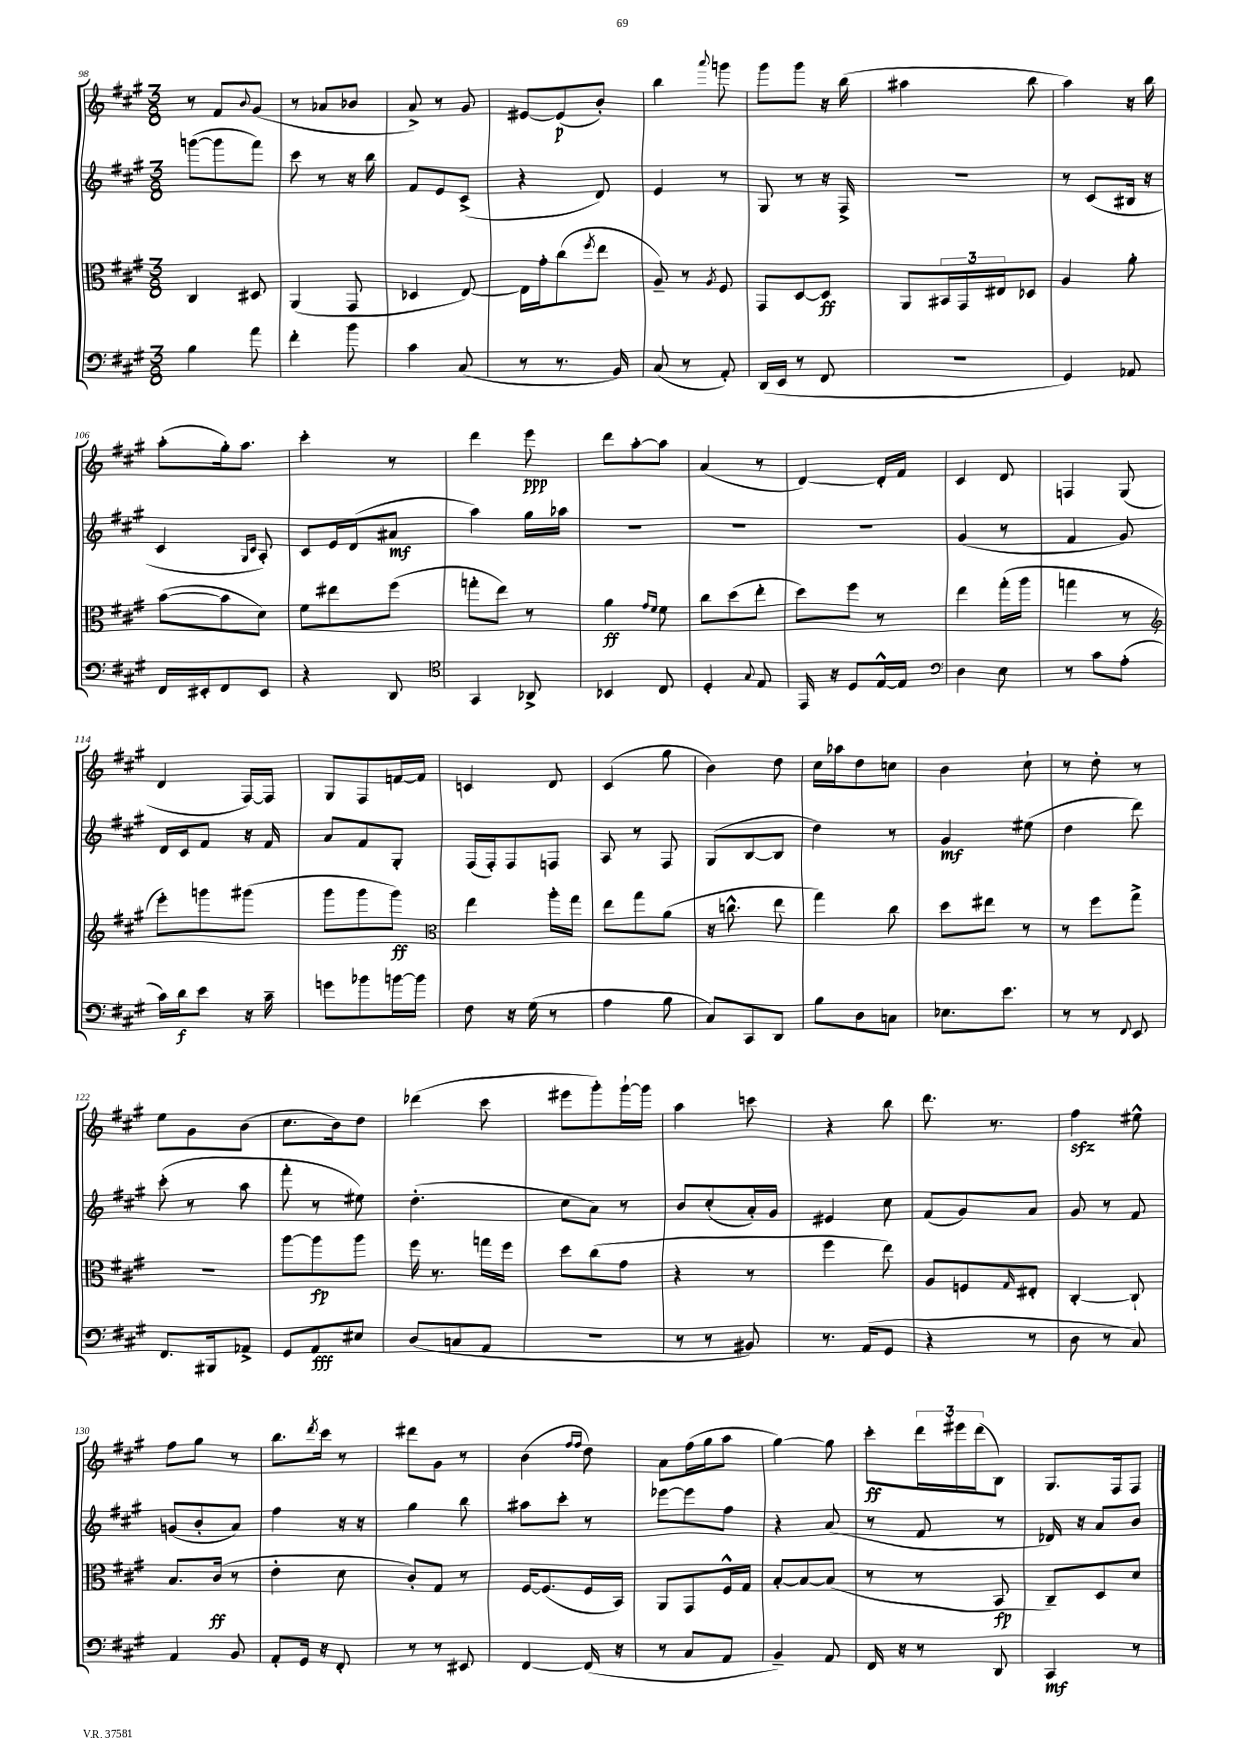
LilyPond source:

<<
\new StaffGroup <<
\new Staff = "s0" {
    \clef treble \key a \major \numericTimeSignature \time 3/8
    r8 fis'8 \appoggiatura { b'8 } gis'8( |
    r8 aes'8 bes'8 |
    a'8->) r8 gis'8 |
    eis'8~ eis'8\p( b'8-.) |
    b''4 \appoggiatura { a'''8 } g'''8 |
    gis'''8 gis'''8 r16 b''16( |
    ais''4 b''8 |
    a''4) r16 b''16 |
    a''8-.( gis''16-.) a''8. |
    cis'''4-. r8 |
    d'''4 e'''8\ppp |
    d'''8 a''8~-. a''8 |
    a'4( r8 |
    d'4~) d'16-. fis'16 |
    cis'4 d'8 |
    f4 gis8( |
    d'4 fis16~) fis16 |
    gis8 fis8 f'16~ f'16 |
    c'4 d'8 |
    cis'4( gis''8 |
    b'4) d''8 |
    cis''16 aes''16 d''8 c''8 |
    b'4 cis''8-! |
    r8 d''8-. r8 |
    e''8 gis'8 b'8( |
    cis''8. b'16) d''8 |
    des'''4( cis'''8 |
    eis'''8 gis'''8-.) gis'''16~-! gis'''16 |
    a''4 c'''8 |
    r4 b''8 |
    d'''8. r8. |
    fis''4\sfz eis''8-^ |
    fis''8 gis''8 r8 |
    b''8. \acciaccatura { d'''8 } cis'''16 r8 |
    dis'''8 gis'8 r8 |
    b'4( \grace { fis''16 fis''16 } d''8) |
    a'8 fis''16( gis''16 a''8 |
    gis''4~) gis''8 |
    cis'''8-.\ff \tuplet 3/2 { d'''16 eis'''16 d'''16( } b8) |
    gis8. fis16 fis8 \bar "|." |
}
\new Staff = "s1" {
    \clef treble \key a \major \numericTimeSignature \time 3/8
    g'''8~( g'''8 fis'''8) |
    cis'''8 r8 r16 b''16 |
    fis'8 e'8 cis'8->( |
    r4 d'8) |
    e'4 r8 |
    gis8 r8 r16 fis16-> |
    R4. |
    r8 cis'8( bis16 r16 |
    cis'4 \grace { gis16 cis'16 } a8-.) |
    cis'8 e'16 d'16( ais'8\mf |
    a''4) gis''16 aes''16 |
    R4. |
    R4. |
    R4. |
    gis'4( r8 |
    fis'4 gis'8) |
    d'16 cis'16 fis'8 r16 fis'16 |
    a'8 fis'8 gis8-. |
    fis16( fis16-.) fis8 f8 |
    a8 r8 fis8 |
    gis8( b8~ b8 |
    d''4) r8 |
    gis'4\mf eis''8( |
    d''4 d'''8) |
    cis'''8-.( r8 a''8 |
    fis'''8-. r8 eis''8) |
    d''4.-.( |
    cis''8 a'8) r8 |
    b'8 cis''8-.( a'16-.) gis'16 |
    eis'4 cis''8 |
    fis'8( gis'8) a'8 |
    gis'8 r8 fis'8 |
    g'8( b'8-. a'8) |
    fis''4 r16 r16 |
    gis''4 b''8 |
    ais''8 cis'''8-. r8 |
    ees'''8~ ees'''8 fis''8 |
    r4 a'8( |
    r8 fis'8 r8 |
    des'16) r16 a'8 b'8 \bar "|." |
}
\new Staff = "s2" {
    \clef alto \key a \major \numericTimeSignature \time 3/8
    cis4 dis8 |
    a,4( gis,8 |
    des4 e8~) |
    e16 gis'16-. cis''8( \acciaccatura { fis''8 } e''8 |
    a8--) r8 \acciaccatura { a8 } fis8 |
    gis,8 d8~ d8\ff |
    a,8 \tuplet 3/2 { bis,16 gis,16 eis16 } des8 |
    a4 a'8-. |
    b'8~( b'8 d'8) |
    fis'8 eis''8 fis''8( |
    g''8-. e''8) r8 |
    a'4\ff \grace { gis'16 fis'16 } fis'8 |
    cis''8 d''8( e''8-. |
    d''8) fis''8 r8 |
    e''4 gis''16-.( a''16 |
    g''4 r8 |
    \clef treble e'''8-.) g'''8 gis'''8( |
    gis'''8 gis'''8 gis'''8\ff) |
    \clef alto e''4 a''16-. gis''16 |
    e''8 gis''8 a'8( |
    r16 c''8.-^ e''8 |
    gis''4) cis''8 |
    d''8 eis''8 r8 |
    r8 fis''8 gis''8-> |
    R4. |
    a''8~ a''8\fp a''8 |
    fis''16 r8. g''16 fis''16 |
    d''8 cis''8( gis'8 |
    r4 r8 |
    fis''4 e''8) |
    a8 f8 \grace { gis16 } eis8-. |
    cis4~-. cis8-! |
    b8. cis'16\ff( r8 |
    e'4-. d'8 |
    cis'8-.) gis8 r8 |
    fis16~ fis8.( fis16 b,16) |
    a,8 gis,8 fis16-^ gis16 |
    b8~-. b8~ b8( |
    r8 r8 b,8\fp |
    cis8--) d8 d'8 \bar "|." |
}
\new Staff = "s3" {
    \clef bass \key a \major \numericTimeSignature \time 3/8
    b4 a'8 |
    fis'4-. b'8 |
    cis'4 cis8( |
    r8 r8. b,16) |
    cis8( r8 a,8-.) |
    d,16( e,16 r8 fis,8 |
    R4. |
    gis,4) aes,8 |
    fis,16 eis,16-. fis,8 eis,8 |
    r4 d,8 |
    \clef tenor gis,4 aes,8-> |
    bes,4 cis8 |
    d4-. \appoggiatura { gis8 } e8 |
    e,16 r16 d8 e16~-^ e16 |
    \clef bass d4 e8 |
    r8 cis'8 a8-.( |
    cis'16) d'16\f e'8 r16 cis'16-- |
    g'8 bes'8 b'16~ b'16 |
    fis8 r16 gis16( r8 |
    a4 b8 |
    cis8) cis,8 d,8 |
    b8 d8 c8 |
    ees8. e'8. |
    r8 r8 \appoggiatura { fis,8 } e,8 |
    fis,8. bis,,16 aes,8-> |
    gis,8 a,8\fff eis8 |
    d8( c8 a,8 |
    R4. |
    r8 r8 bis,8) |
    r8. a,16( gis,8 |
    r4 r8 |
    d8 r8 cis8) |
    a,4 b,8 |
    a,8-. gis,16 r16 fis,8-. |
    r8 r8 eis,8 |
    fis,4~ fis,16( r16 |
    r8 cis8 a,8 |
    b,4--) a,8 |
    fis,16 r16 r8 d,8 |
    cis,4\mf r8 \bar "|." |
}
>>
>>
\layout { \context { \Score currentBarNumber = #98 } }
